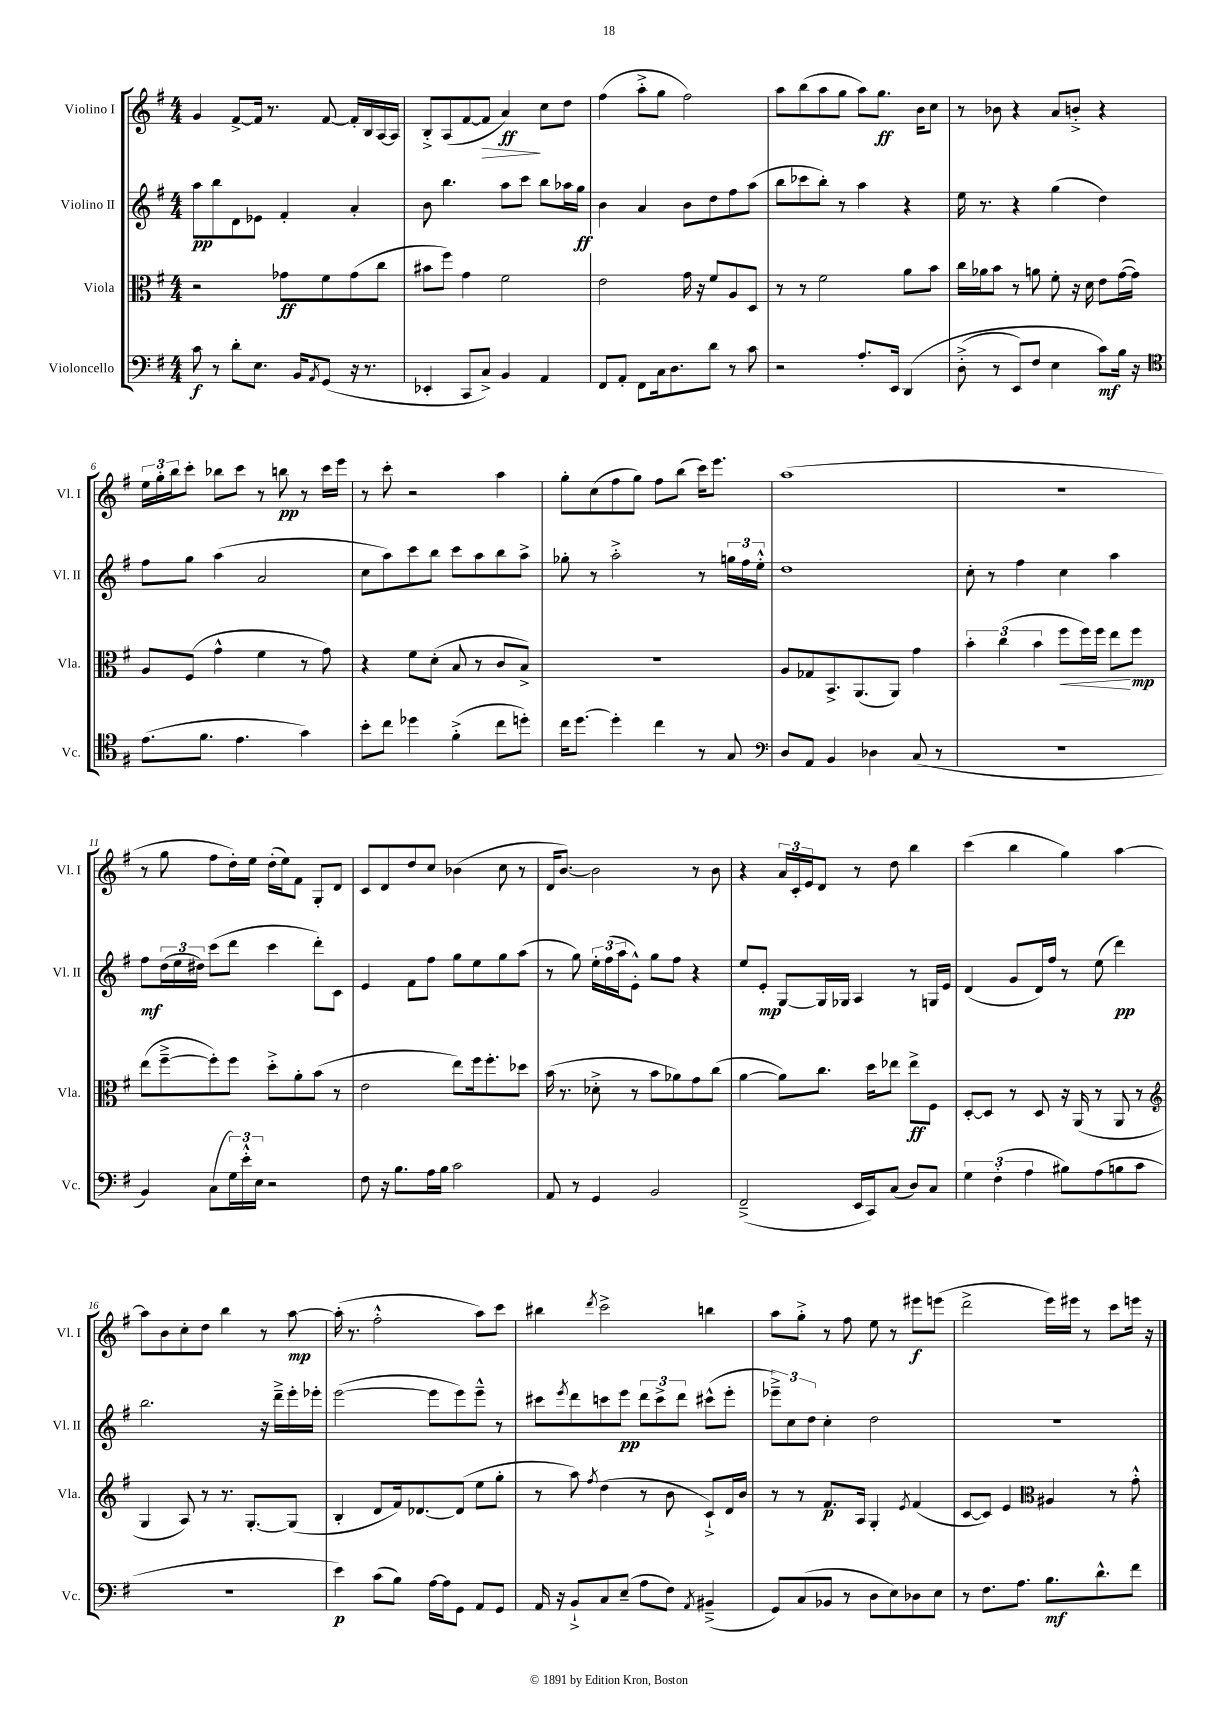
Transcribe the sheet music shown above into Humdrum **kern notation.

**kern	**kern	**kern	**kern
*staff4	*staff3	*staff2	*staff1
*clefF4	*clefC3	*clefG2	*clefG2
*k[f#]	*k[f#]	*k[f#]	*k[f#]
*M4/4	*M4/4	*M4/4	*M4/4
8c	2r	8aa	4g
8r	.	8bb	.
8d'	.	8d	[8f#^
8.E	.	8e-	16f#]
.	.	.	8.r
.	8g-	4f#'	.
16BB	.	.	.
8qAA	.	.	.
(8GG	8f#	.	[8f#
16r	(8g-	4a'	16f#']
8.r	.	.	16B
.	8cc	.	[16A
.	.	.	16A]
=	=	=	=
4EE-'	8b#	8b	8B'^
.	8ff#)	4.bb	(8A
8CC	4g	.	[8f#
8C^)	.	.	8f#]
4BB	2f#	8aa	4a)
.	.	8ccc	.
4AA	.	8bb	8cc
.	.	16aa-	8dd
.	.	16gg	.
=	=	=	=
8FF#	2e	4b	(4ff#
8AA'	.	.	.
8FF#	.	4a	8aa'^
16C	.	.	8gg
8.D	.	.	.
.	16g	8b	2ff#)
.	16r	.	.
8d	8f#	8dd	.
8r	8A	8ff#	.
8c	8D	(8aa	.
=	=	=	=
2r	8r	8bb	8aa
.	8r	8ccc-	(8bb
.	2f#	8bb')	8aa
.	.	8r	8gg
8.A'	.	4aa	8aa)
.	.	.	8.gg
16EE	.	.	.
&(4DD	8a	4r	.
.	.	.	16b
.	8b	.	8cc
=	=	=	=
(8D'^	16cc	16ee	8r
.	16a-	8.r	.
8r	8b	.	8b-
8EE)	8r	4r	4r
8F#	8a	.	.
4E	8f#'	(4gg	8a
.	16r	.	8b'^
.	16d	.	.
8c&)	8e	4dd)	4r
16B	([16g	.	.
16r	16g])	.	.
=	=	=	=
*clefC4	*	*	*
(8.e	8A	8ff#	24ee
.	.	.	24gg'
.	.	.	24bb
.	(8F#	8gg	8ccc'
8.f#	.	.	.
.	4g^^	(4aa	8bb-
4.e	.	.	8ccc
.	4f#	2a	8r
.	.	.	8bb
4g)	8r	.	8r
.	8g)	.	16ccc
.	.	.	16eee
=	=	=	=
8b'	4r	8cc	8r
8cc	.	8aa)	8ccc'
4dd-	8f#	8ccc	2r
.	(8d'	8bb	.
(4f#'^	8B	8ccc	.
.	8r	8aa	.
8cc	8c	8bb	4aa
8dd')	8B^)	8aa^	.
=	=	=	=
16cc	1r	8gg-'	8gg'
[8.dd	.	.	.
.	.	8r	(8cc
4dd']	.	2aa'^	8ff#
.	.	.	8gg)
4cc	.	.	8ff#
.	.	.	(8bb
8r	.	8r	16ccc)
.	.	.	8.eee
8G	.	24gg	.
.	.	24ff#	.
.	.	24ee'^^	.
=	=	=	=
*clefF4	*	*	*
8D	8A	1dd	(1aa
8AA	8G-	.	.
4BB	8.BB^	.	.
.	(8.AA	.	.
4D-	.	.	.
.	8AA)	.	.
(8C	4g	.	.
8r	.	.	.
=	=	=	=
1r	6b'	8cc'	1r
.	.	8r	.
.	(6cc	.	.
.	.	4ff#	.
.	6b	.	.
.	8ff#	4cc	.
.	16ff#)	.	.
.	16ff#	.	.
.	8ee	4aa	.
.	8ff#	.	.
=	=	=	=
4BB)	(8ee	8ff#	8r
.	[8ff#~^	(24dd	8gg
.	.	24ee	.
.	.	24dd#)	.
(8C	8ff#'])	(8ccc	8ff#
24G)	8ff#	8ddd	16dd')
24e'^^	.	.	.
.	.	.	16ee
24E	.	.	.
2r	8dd'^	4ccc	(16dd'
.	.	.	16ee)
.	8a'	.	8f#
.	(8b	8ddd')	8G'
.	8r	8c	8d
=	=	=	=
8F#	2e	4e	8c
16r	.	.	8d
8.B	.	.	.
.	.	8f#	8dd
16A	.	8ff#	8cc
16B	.	.	.
2c	8ee)	8gg	(4b-
.	16ff#	8ee	.
.	8.ff#'	.	.
.	.	8gg	8cc
.	8dd-	(8aa	8r
=	=	=	=
8AA	(16b	8r	16d
.	8.r	.	[8.b)
8r	.	8gg)	.
4GG	8d-'^	24ee'	2b]
.	.	(24ff#	.
.	.	24aa	.
.	8r	8e'^^)	.
2BB	8b	8gg	.
.	8a-)	8ff#	.
.	8g	4r	8r
.	(8cc	.	8b
=	=	=	=
(2FF#~^	[4a	8ee	4r
.	.	8e'	.
.	8a])	[8G	24a
.	.	.	24c'
.	.	.	24e
.	8.cc	16G]	8d
.	.	16G-	.
16EE	.	4A	8r
16CC)	16dd	.	.
(8C	8ee-	.	8dd
8D)	8ee-^	8r	4bb
8C	8F#	16G	.
.	.	16e	.
=	=	=	=
6G	[8D'	(4d	(4ccc
.	8D]	.	.
(6F#'	.	.	.
.	8r	8g	4bb
6A	.	.	.
.	8D	16d)	.
.	.	16ff#	.
8B#)	16r	8r	4gg)
.	(16AA	.	.
(8A	8r	(8ee	.
8B	8AA	4ddd)	[4aa
8c	8r	.	.
=	=	=	=
*	*clefG2	*	*
1r	4G	2.bb	8aa]
.	.	.	8b
.	8A)	.	8cc'
.	8r	.	8dd
.	8.r	.	4bb
.	[8.G'	.	.
.	.	16r	8r
.	.	16ddd~^	.
.	(8G]	16eee'	[8aa
.	.	16eee-'	.
=	=	=	=
4e)	4B'	([2eee	(16aa']
.	.	.	8.r
(8c	8d	.	2ff#'^^
8B)	16f#)	.	.
.	[8.d-	.	.
[16A	.	8eee]	.
16A]	.	.	.
8GG	(8d-]	8eee)	.
8AA	8ee	8eee~^^	8aa)
8GG	8gg'	8r	8ccc
=	=	=	=
16AA	8r	8ccc#	4bb#
16r	.	.	.
.	.	8qeee	.
8BB`^	8aa)	8ddd	.
.	8qff#	.	8qddd
8C	(4dd	8ccc	2ccc^
(8E~	.	8eee	.
8A	8r	12ddd	.
.	.	12ccc^	.
8F#)	8b	.	.
.	.	12ddd	.
8qAA	.	.	.
(4BB#~^	8c`^)	(8ccc#^^	4bb
.	16d	8eee'	.
.	16b	.	.
=	=	=	=
8GG)	8r	12eee-~^)	8aa
.	.	12cc	.
(8C	8r	.	8gg'^
.	.	12dd	.
8BB-	8.f#	4cc'	8r
8r	.	.	8ff#
.	16A	.	.
8D	4G'	2dd	8ee
8E)	.	.	8r
.	8qe	.	.
8D-	(4f#	.	8eee#
8E	.	.	(8eee
=	=	=	=
8r	[8c	1r	2ddd^
8.F#	8c])	.	.
.	4e	.	.
8.A	.	.	.
*	*clefC3	*	*
8.B	4A#	.	16eee)
.	.	.	16eee#
.	.	.	8r
8.d^^	.	.	.
.	8r	.	8ccc
8f#	8g'^^	.	16eee
.	.	.	16r
==	==	==	==
*-	*-	*-	*-
